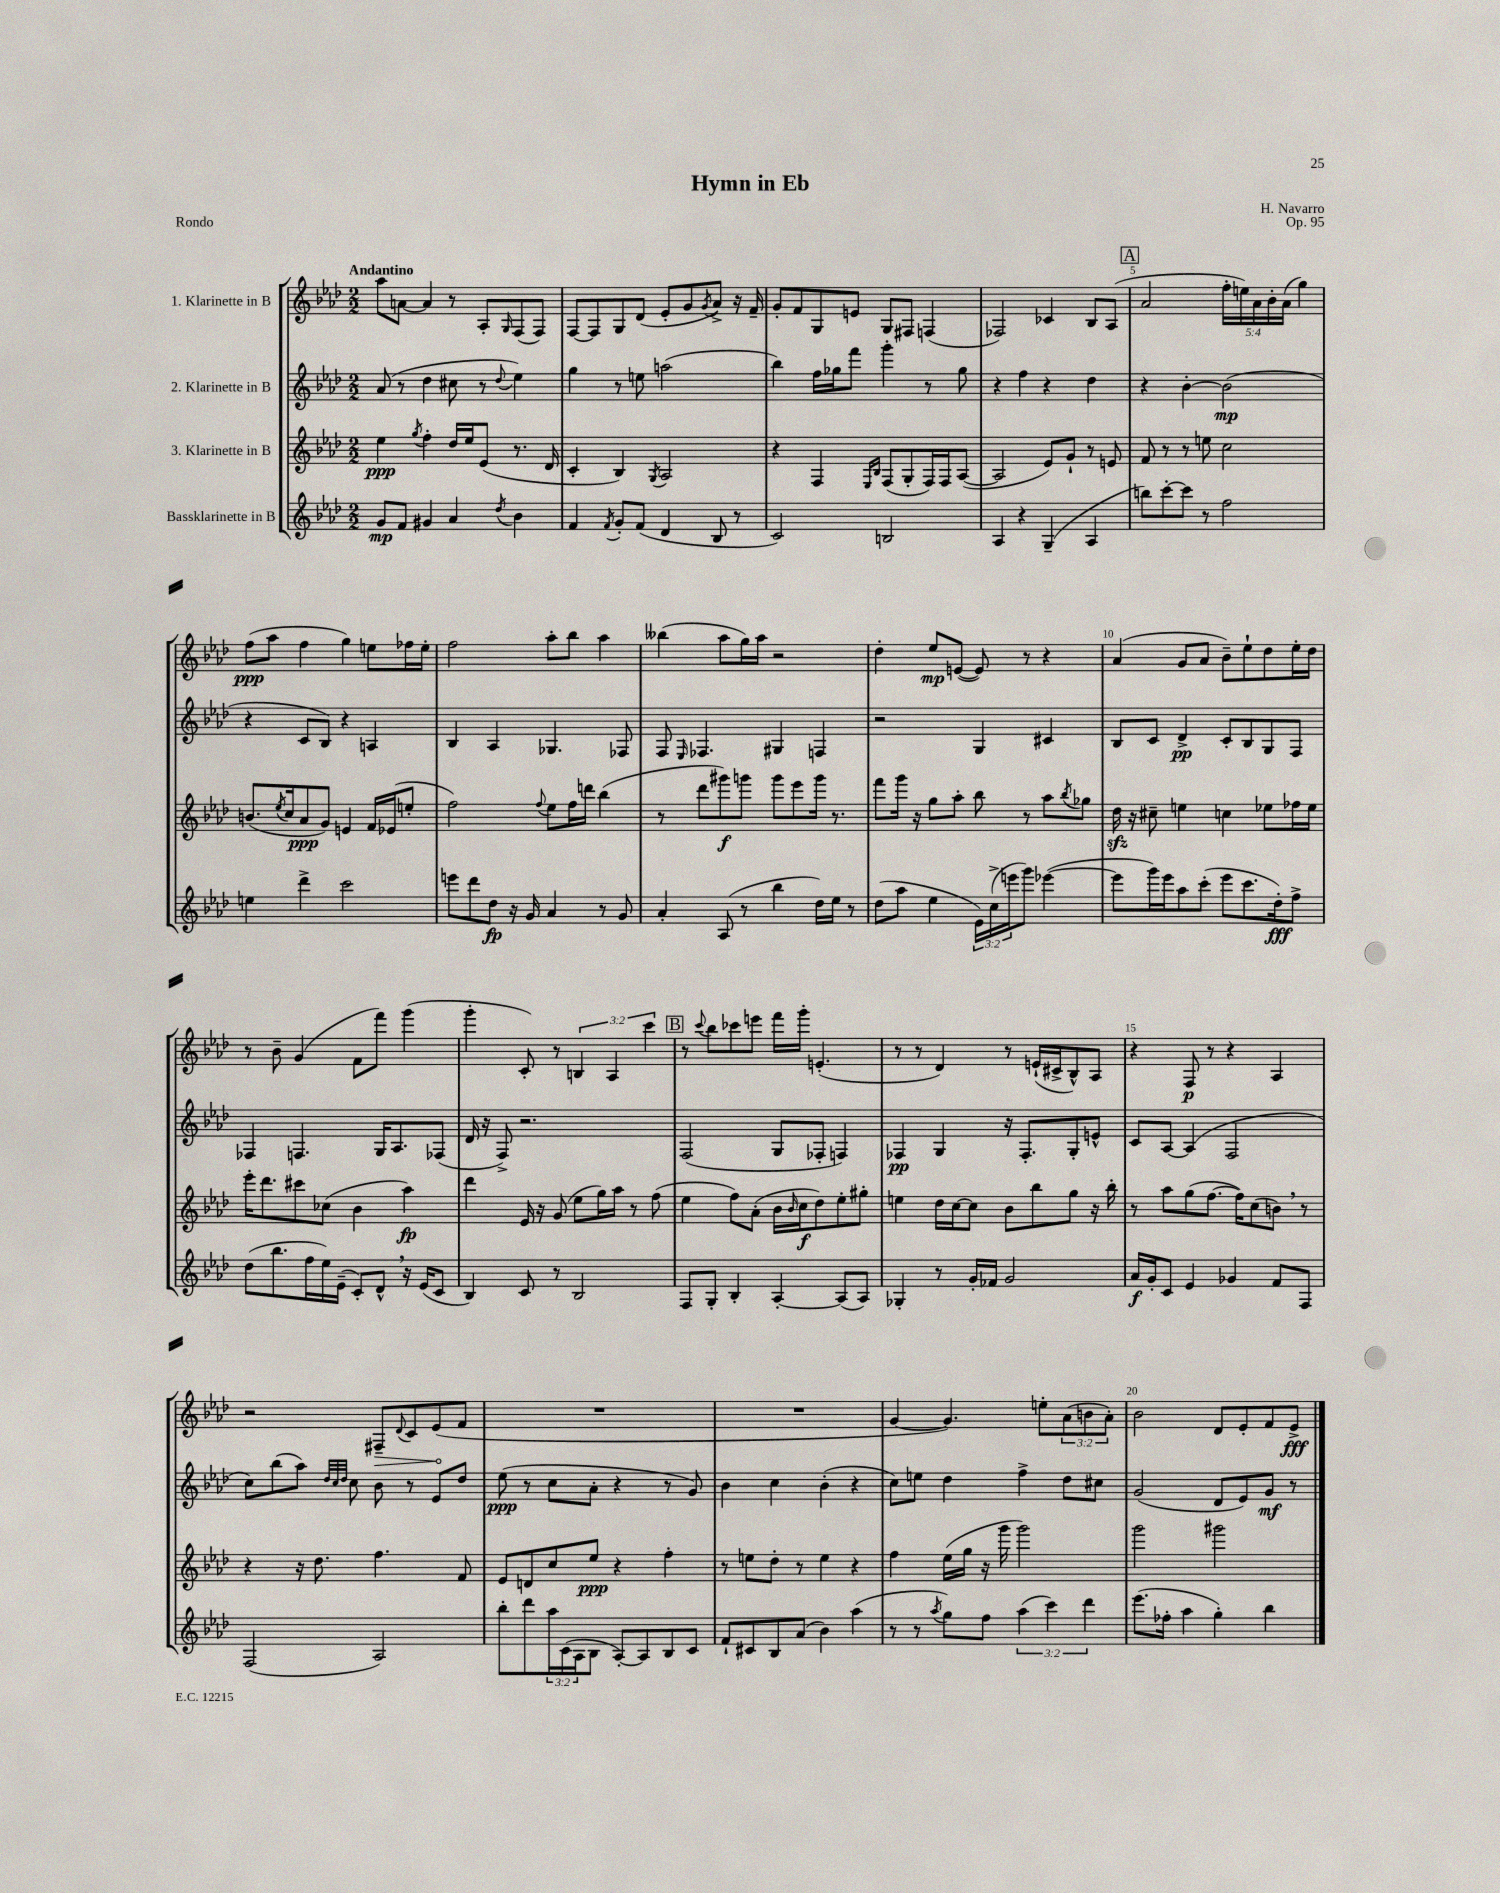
\header { title = "Hymn in Eb" composer = "H. Navarro" opus = "Op. 95" piece = "Rondo" }
<<
\new StaffGroup <<
\new Staff = "s0" \with { instrumentName = "1. Klarinette in B" } {
    \clef treble \key aes \major \numericTimeSignature \time 2/2 \override Staff.TupletNumber.text = #tuplet-number::calc-fraction-text \tempo "Andantino"
    aes''8 a'8~ a'4 r8 aes8-. \grace { g16 } f8( f8) |
    f8~ f8 g8 des'8( ees'8-. g'8 \acciaccatura { g'8 } aes'8->) r16 f'16-- |
    g'8-. f'8 g8 e'8 g8 fis8 f4( |
    fes2) ces'4 bes8 aes8( |
    \mark \markup { \box "A" } aes'2 \tuplet 5/4 { f''16-. e''16) aes'16 bes'16-. aes'16( } g''4) |
    f''8\ppp( aes''8 f''4 g''4) e''8 fes''16 e''16-. |
    f''2 aes''8-. bes''8 aes''4 |
    beses''4( aes''8 g''16) aes''16 r2 |
    des''4-. ees''8\mp e'8~( e'8) r8 r4 |
    aes'4( g'8 aes'8 bes'8--) ees''8-! des''8 ees''16-. des''16 |
    r8 bes'8-- g'4( f'8 f'''8) g'''4( |
    g'''4-. c'8-.) r8 \tuplet 3/2 { b4 aes4 c'''4 } |
    \mark \markup { \box "B" } r8 \appoggiatura { c'''8 } bes''8 ces'''8 e'''8 f'''16 g'''16-. e'4.-.( |
    r8 r8 des'4) r8 e'16-!( cis'16-> bes8-^) aes8 |
    r4 f8\p r8 r4 aes4 |
    r2 \once \override Hairpin.circled-tip = ##t fis8--\> \appoggiatura { des'8 } c'8 ees'8\!( f'8 |
    R1 |
    R1 |
    g'4~ g'4.) e''8-. \tuplet 3/2 { aes'8( b'8 aes'8-.) } |
    bes'2 des'8 ees'8-. f'8 ees'8->\fff \bar "|." |
}
\new Staff = "s1" \with { instrumentName = "2. Klarinette in B" } {
    \clef treble \key aes \major \numericTimeSignature \time 2/2
    aes'8( r8 des''4 cis''8 r8 \appoggiatura { des''8 } ees''4) |
    g''4 r8 e''8 a''2( |
    bes''4) f''16 ges''16 f'''8 g'''4-. r8 ges''8 |
    r4 f''4 r4 des''4 |
    \mark \markup { \box "A" } r4 bes'4~-. bes'2\mp( |
    r4 c'8 bes8) r4 a4 |
    bes4 aes4 ges4. fes8 |
    f8 \grace { ees16 } fes4. gis4 f4 |
    r2 g4 cis'4 |
    bes8 c'8 des'4->\pp c'8-. bes8 g8 f8 |
    fes4 f4. g16 aes8. fes8( |
    des'16 r16 f8->) r2. |
    \mark \markup { \box "B" } f2( g8 fes8-. f4) |
    fes4\pp g4 r16 fes8.-. g8-. e'8-^ |
    c'8 aes8~ aes4( f2 |
    c''8) bes''8( aes''8) \grace { des''32 c''32 des''32 } c''8 bes'8 r8 ees'8 des''8 |
    ees''8\ppp( r8 c''8 aes'8-. r4 r8 g'8) |
    bes'4 c''4 bes'4-.( r4 |
    c''8) e''8 des''4 f''4-> des''8 cis''8 |
    g'2( des'8 ees'8) g'8\mf r8 \bar "|." |
}
\new Staff = "s2" \with { instrumentName = "3. Klarinette in B" } {
    \clef treble \key aes \major \numericTimeSignature \time 2/2
    ees''4\ppp \acciaccatura { g''8 } f''4-. des''16 ees''16 ees'8( r8. des'16 |
    c'4-. bes4) \acciaccatura { g8 } aes2 |
    r4 f4 \grace { ees16 bes16 } f8( g8-. f16) f16 aes8~( |
    aes2 ees'8) g'8-! r8 e'8 |
    \mark \markup { \box "A" } f'8 r8 r8 e''8 c''2 |
    b'8.( \acciaccatura { ees''8 } c''16 aes'8\ppp g'8) e'4 f'16 ees'16( e''8-. |
    f''2) \appoggiatura { f''8 } ees''8 f''16 d'''16 bes''4( |
    r8 des'''8 gis'''8\f) g'''8 g'''8 ees'''8 g'''16 r8. |
    f'''8 g'''16 r16 g''8 aes''8-. bes''8 r8 aes''8 \acciaccatura { bes''8 } ges''8 |
    des''16\sfz r16 cis''8-- e''4 c''4 ees''8 fes''16 ees''16 |
    ees'''16-. des'''8. cis'''8 ces''8( bes'4 aes''4\fp) |
    des'''4 ees'16 r16 g'8( ees''8 g''16) aes''16 r8 f''8( |
    \mark \markup { \box "B" } ees''4 f''8) aes'8-.( bes'16 \grace { bes'16 } c''16\f des''8) ees''8-. gis''8-. |
    e''4 des''16 c''16~ c''8 bes'8 bes''8 g''8 r16 bes''16-. |
    r8 aes''8 g''8( f''8.~ f''16) c''8( b'8) \breathe r8 |
    r4 r16 des''8. f''4. f'8 |
    ees'8 d'8 c''8 ees''8\ppp r4 f''4-. |
    r8 e''8 des''8-. r8 e''4 r4 |
    f''4 ees''16( g''16 r16 g'''16 g'''2) |
    g'''2 gis'''2 \bar "|." |
}
\new Staff = "s3" \with { instrumentName = "Bassklarinette in B" } {
    \clef treble \key aes \major \numericTimeSignature \time 2/2 \override Staff.TupletNumber.text = #tuplet-number::calc-fraction-text
    g'8\mp f'8 gis'4 aes'4 \acciaccatura { des''8 } bes'4 |
    f'4 \acciaccatura { f'8 } g'8-. f'8( des'4 bes8 r8 |
    c'2) b2 |
    aes4 r4 g4--( aes4 |
    \mark \markup { \box "A" } b''8) c'''8~-. c'''8 r8 f''2 |
    e''4 des'''4-> c'''2 |
    e'''8 des'''8 des''8\fp r16 g'16 aes'4 r8 g'8 |
    aes'4-. aes8( r8 bes''4 des''16) ees''16 r8 |
    des''8( aes''8 ees''4 \tuplet 3/2 { ees'16) c''16->( e'''16 } g'''8) ees'''4~( |
    ees'''8 g'''16) ees'''16 aes''8 c'''8-.( ees'''8 c'''8. des''16-.\fff) f''8-> |
    des''8( bes''8. f''16 ees''16) ees'16--( c'8-.) des'8-^ \breathe r16 ees'16( c'8 |
    bes4) c'8 r8 bes2 |
    \mark \markup { \box "B" } f8 g8-. bes4-. aes4~-. aes8( aes8) |
    ges4-. r8 g'16-. fes'16 g'2 |
    aes'16\f g'16-. c'8 ees'4 ges'4 f'8 f8 |
    f2( aes2) |
    bes''8-. des'''8 \tuplet 3/2 { aes''16 c'16( aes16 } bes8 aes8~-.) aes8 bes8 c'8 |
    f'8-! cis'8 bes8 aes'8( bes'4) aes''4( |
    r8 r8 \acciaccatura { aes''8 } g''8) f''8 \tuplet 3/2 { aes''4( c'''4) des'''4 } |
    ees'''8.( fes''16-. aes''4 g''4-.) bes''4 \bar "|." |
}
>>
>>
\layout { \context { \Score \override BarNumber.break-visibility = ##(#f #t #t) barNumberVisibility = #(every-nth-bar-number-visible 5) } }
